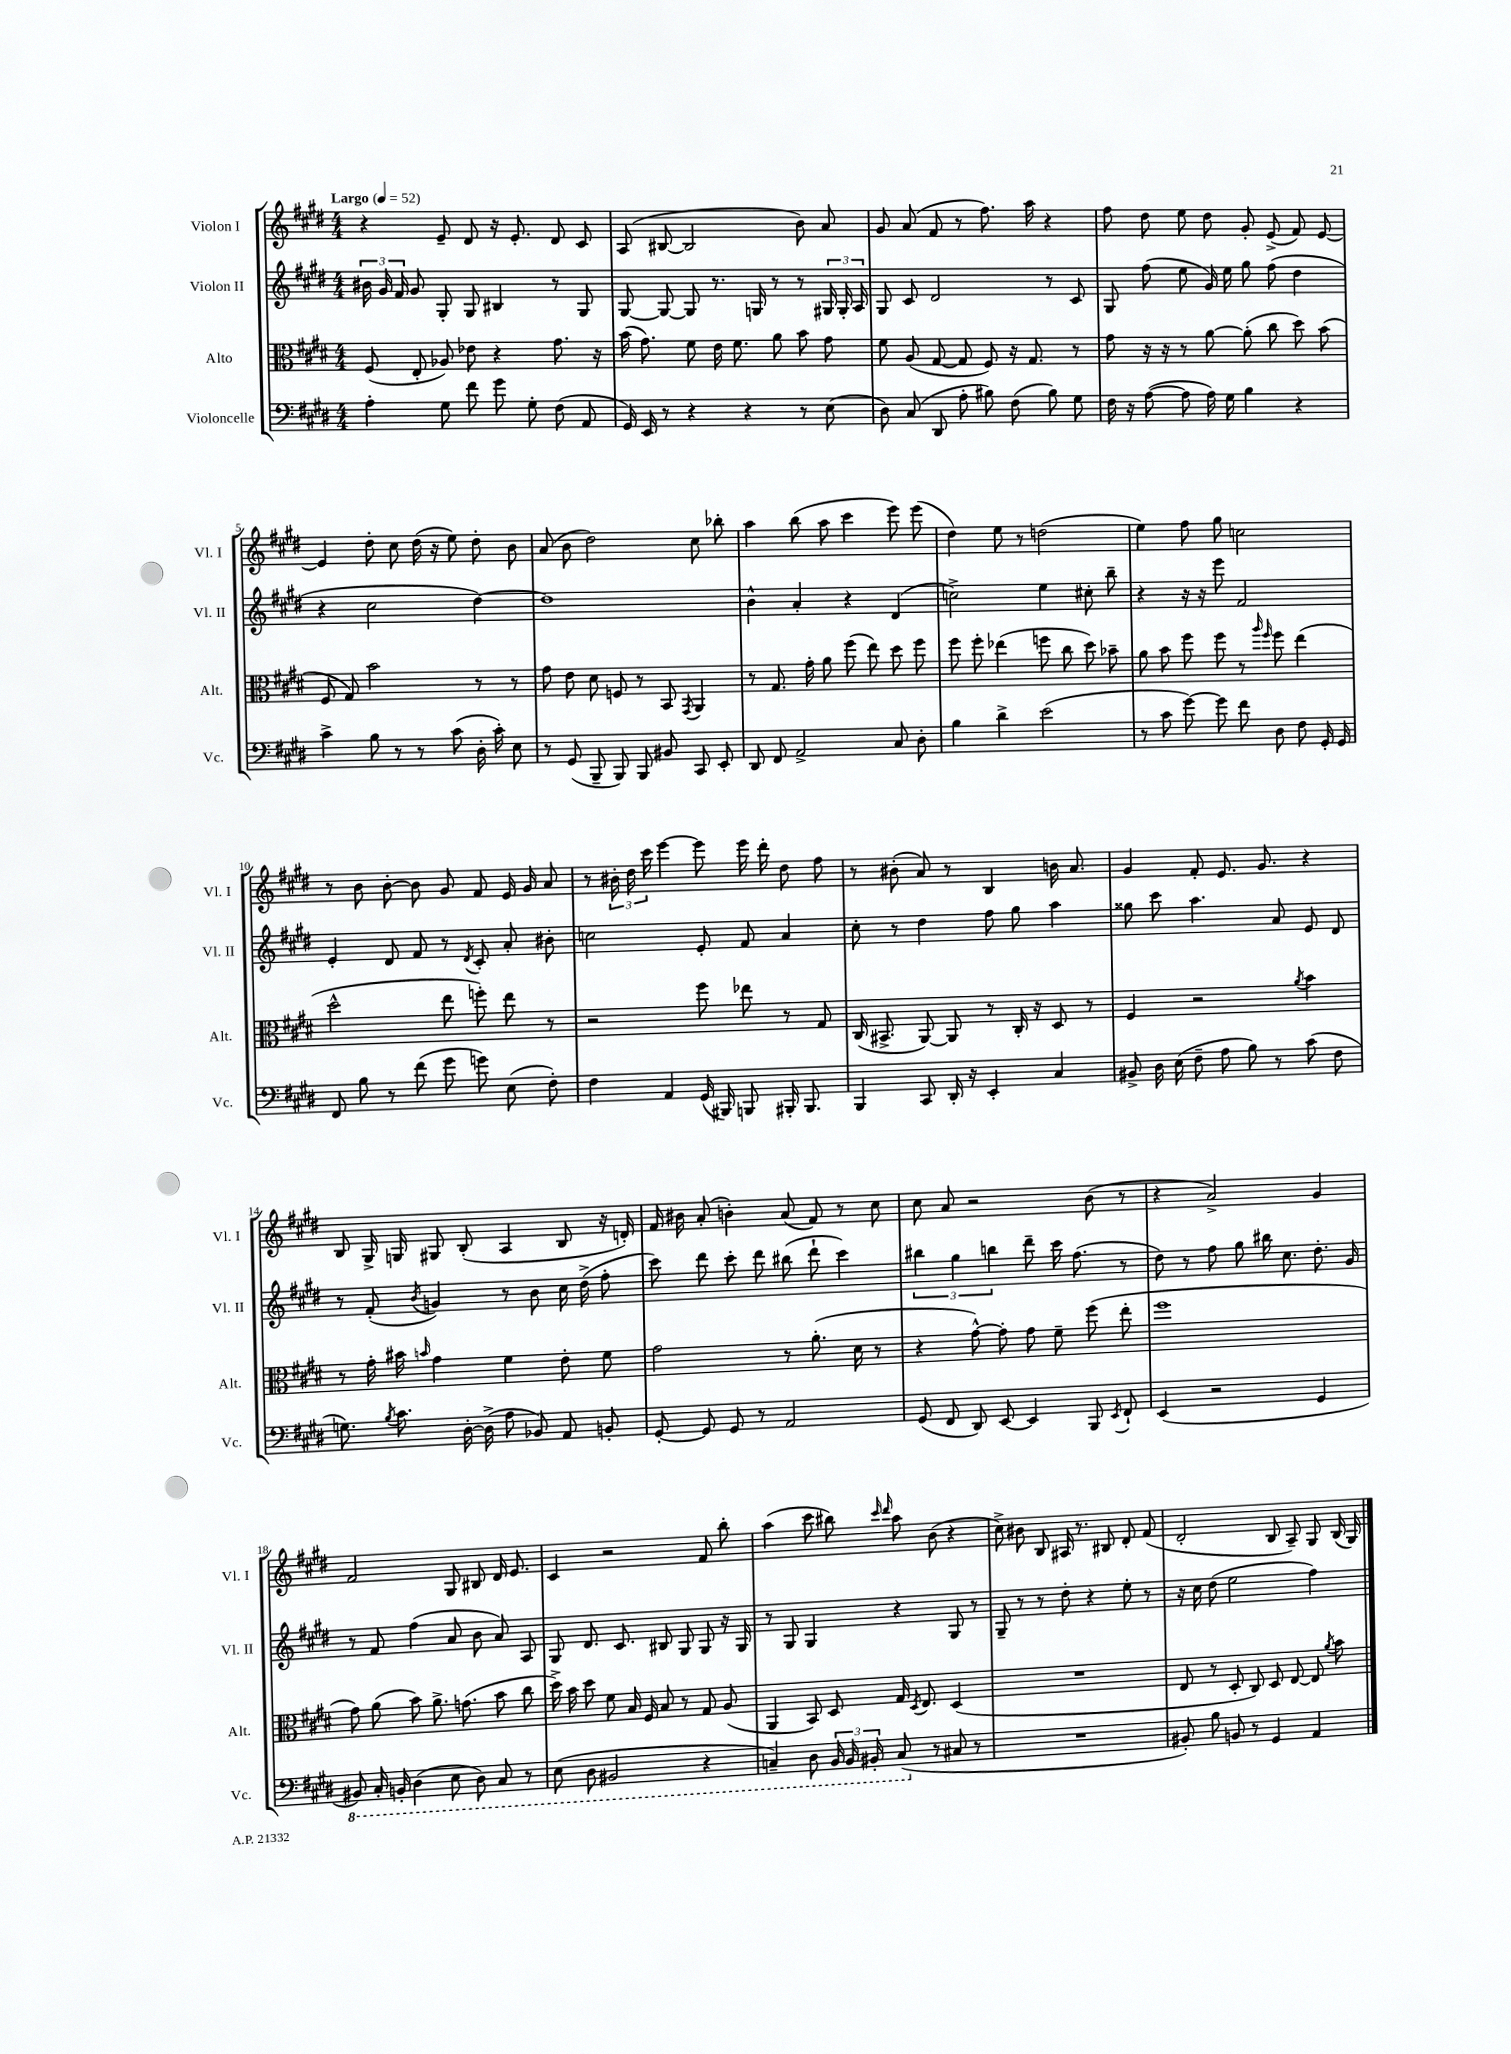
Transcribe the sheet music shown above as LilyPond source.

<<
\new StaffGroup <<
\new Staff = "s0" \with { instrumentName = "Violon I" shortInstrumentName = "Vl. I" } {
    \clef treble \key e \major \numericTimeSignature \time 4/4 \tempo "Largo" 4 = 52
    \autoBeamOff r4 e'8-- dis'8 r16 e'8.-. dis'8 cis'8 |
    a8( bis8~ bis2 b'8) a'8 |
    gis'8 a'8( fis'8 r8 fis''8.) a''16 r4 |
    fis''8 dis''8 e''8 dis''8 gis'8-. e'8->( fis'8) e'8~ |
    e'4 dis''8-. cis''8 dis''16( r16 e''8) dis''8-. b'8 |
    a'8( b'8 dis''2) cis''8 bes''8-. |
    a''4 b''8( a''8 cis'''4 e'''8) e'''8( |
    dis''4) e''8 r8 d''2( |
    e''4) fis''8 gis''8 c''2 |
    r8 b'8 b'8~-. b'8 gis'8 fis'8 e'16 gis'16 a'8 |
    r8 \tuplet 3/2 { bis'16-. dis''16 cis'''16 } e'''4~ e'''8 e'''16 dis'''16-. dis''8 fis''8 |
    r8 bis'8-.( a'8) r8 b4 b'16 a'8. |
    gis'4 fis'8-. e'8. gis'8. r4 |
    b8 gis16-> g16 gis8 b8-.( a4 b8 r16 d'16-.) |
    fis'16 bis'16 a'8-.( b'4-.) a'8( fis'8) r8 cis''8 |
    cis''8 a'8 r2 b'8( r8 |
    r4 a'2->) gis'4 |
    fis'2 gis8 bis8 dis'16 e'8. |
    cis'4 r2 fis'8 b''8-. |
    a''4( cis'''8 bis''8) \grace { cis'''16 dis'''16 } a''8 b'8( r4 |
    cis''8->) bis'8 b8 ais16 r8. bis8 dis'8-. fis'8( |
    dis'2-. b8 a8--) gis8 b16( gis16) \bar "|." |
}
\new Staff = "s1" \with { instrumentName = "Violon II" shortInstrumentName = "Vl. II" } {
    \clef treble \key e \major \numericTimeSignature \time 4/4
    \autoBeamOff \tuplet 3/2 { bis'16 gis'16 fis'16 } gis'8 gis8-. gis8 bis4 r8 gis8 |
    gis8~ gis8~ gis8 r8. g16 r8 r8 \tuplet 3/2 { gis16 gis16-. a16 } |
    gis8 cis'8 dis'2 r8 cis'8 |
    gis8 fis''8( e''8 gis'16) e''16 gis''8 fis''8( dis''4 |
    r4 cis''2 dis''4~) |
    dis''1 |
    b'4-^ a'4-. r4 dis'4( |
    c''2->) e''4 cis''8-. b''8-- |
    r4 r16 r16 e'''8 fis'2 |
    e'4-. dis'8 fis'8 r8 \acciaccatura { dis'8 } cis'8-. a'8-. bis'8-. |
    c''2 e'8-. fis'8 a'4 |
    cis''8-. r8 dis''4 fis''8 gis''8 a''4 |
    gisis''8 cis'''8 a''4. a'8 e'8 dis'8 |
    r8 fis'8-.( \acciaccatura { b'8 } g'4) r8 b'8 cis''16 dis''16->( fis''8-. |
    cis'''8) dis'''8 cis'''8-. dis'''8 bis''8( dis'''8-! cis'''4) |
    \tuplet 3/2 { bis''4 gis''4 b''4 } dis'''8-- cis'''16 fis''8.( r8 |
    dis''8) r8 fis''8 gis''8 bis''16 cis''8. dis''8.-. gis'16 |
    r8 fis'8 fis''4( a'8 b'8 a'8) a8 |
    gis8 dis'8. cis'8. bis8 gis8 gis8 r16 gis16 |
    r8 gis8 gis4 r4 gis8 r8 |
    gis8-- r8 r8 dis''8-. r4 e''8-. r8 |
    r16 cis''16 dis''8( e''2 fis''4) \bar "|." |
}
\new Staff = "s2" \with { instrumentName = "Alto" shortInstrumentName = "Alt." } {
    \clef alto \key e \major \numericTimeSignature \time 4/4
    \autoBeamOff fis8( e8-. aes8) ees'8 r4 gis'8. r16 |
    b'16( gis'8.) fis'8 e'16 fis'8. a'8 b'8 gis'8 |
    fis'8 a8( gis8~ gis8 fis8) r16 gis8. r8 |
    gis'8 r16 r16 r8 a'8~ a'8-.( cis''8 dis''8) b'8( |
    fis8 gis8) b'2 r8 r8 |
    gis'8 e'8 dis'8 f8 r8 b,8 \acciaccatura { gis,8 } a,4 |
    r8 gis8. gis'16-. a'8 fis''8( e''8) dis''8 fis''8 |
    fis''8 fis''8-. ees''4( f''8 cis''8 dis''8) bes'8-- |
    a'8 b'8 fis''8 fis''8 r8 \grace { a''16 fis''16 } fis''8 e''4( |
    dis''2-^ e''8 f''8-.) e''8 r8 |
    r2 fis''8 ees''8 r8 gis8 |
    cis16( bis,8.-> a,8~) a,8 r8 cis16-. r16 dis8 r8 |
    fis4 r2 \acciaccatura { a'8 } b'4 |
    r8 gis'16-. bis'16 \grace { b'16 } gis'4 fis'4 e'8-. fis'8 |
    gis'2 r8 a'8.-.( dis'16 r8 |
    r4 gis'8~-^) gis'8-. gis'8 fis'8-- fis''8( e''8-. |
    fis''1 |
    gis'8) a'8( b'8) a'8.-> g'8.( b'8 cis''8 |
    dis''16->) b'16 dis''8 fis'8 b16 fis16 b8 r8 gis8 a8( |
    a,4 b,8) dis8 gis16 \acciaccatura { dis8 } e8. dis4( |
    R1 |
    e8 r8 dis8-. cis8) dis8 e8~ e8 \acciaccatura { a'8 } b'8 \bar "|." |
}
\new Staff = "s3" \with { instrumentName = "Violoncelle" shortInstrumentName = "Vc." } {
    \clef bass \key e \major \numericTimeSignature \time 4/4
    \autoBeamOff a4-. gis8 fis'8 gis'8 gis8-. fis8( a,8 |
    gis,16) e,16 r8 r4 r4 r8 e8( |
    dis8) cis8( dis,8 a8-. bis8) fis8( bis8) gis8 |
    fis16 r16 a8~( a8 a16) gis16 b4 r4 |
    cis'4-> b8 r8 r8 cis'8( dis16-. cis'16-.) e8 |
    r8 gis,8( b,,8-- b,,8) b,,8 bis,8 cis,8 e,8-. |
    dis,8 fis,8 a,2-> cis8 dis8-. |
    b4 dis'4-> e'2( |
    r8 cis'8 gis'8~) gis'8 fis'8 dis8 fis8 gis,16-. gis,16 |
    fis,8 b8 r8 fis'8( gis'8 g'8) e8( fis8-.) |
    fis4 a,4 gis,16( bis,,16) b,,8 bis,,16-. bis,,8. |
    b,,4 cis,8 dis,16-. r16 e,4-. cis4 |
    bis,8-> dis16 e16( fis8-- a8 b8) r8 cis'8( fis8 |
    g8.) \acciaccatura { b8 } cis'8. dis16~-. dis16->( a8 bes,8) a,8 b,8-. |
    gis,8~-. gis,8 gis,8 r8 a,2 |
    gis,8( fis,8 dis,8) e,8~ e,4 b,,8 \acciaccatura { e,8 } fis,8-! |
    e,4( r2 gis,4 |
    \ottava #-1 bis,,8) cis,16-. b,,16-. dis,4( e,8 dis,8) cis,8 r8 |
    e,8( dis,8 bis,,2 r4 |
    c,4--) dis,8 \tuplet 3/2 { b,,16 b,,16 bis,,16-. } c,8( \ottava #0 r8 cis!8 r8 |
    R1 |
    bis,8-.) b8 b,8 r8 gis,4 a,4 \bar "|." |
}
>>
>>
